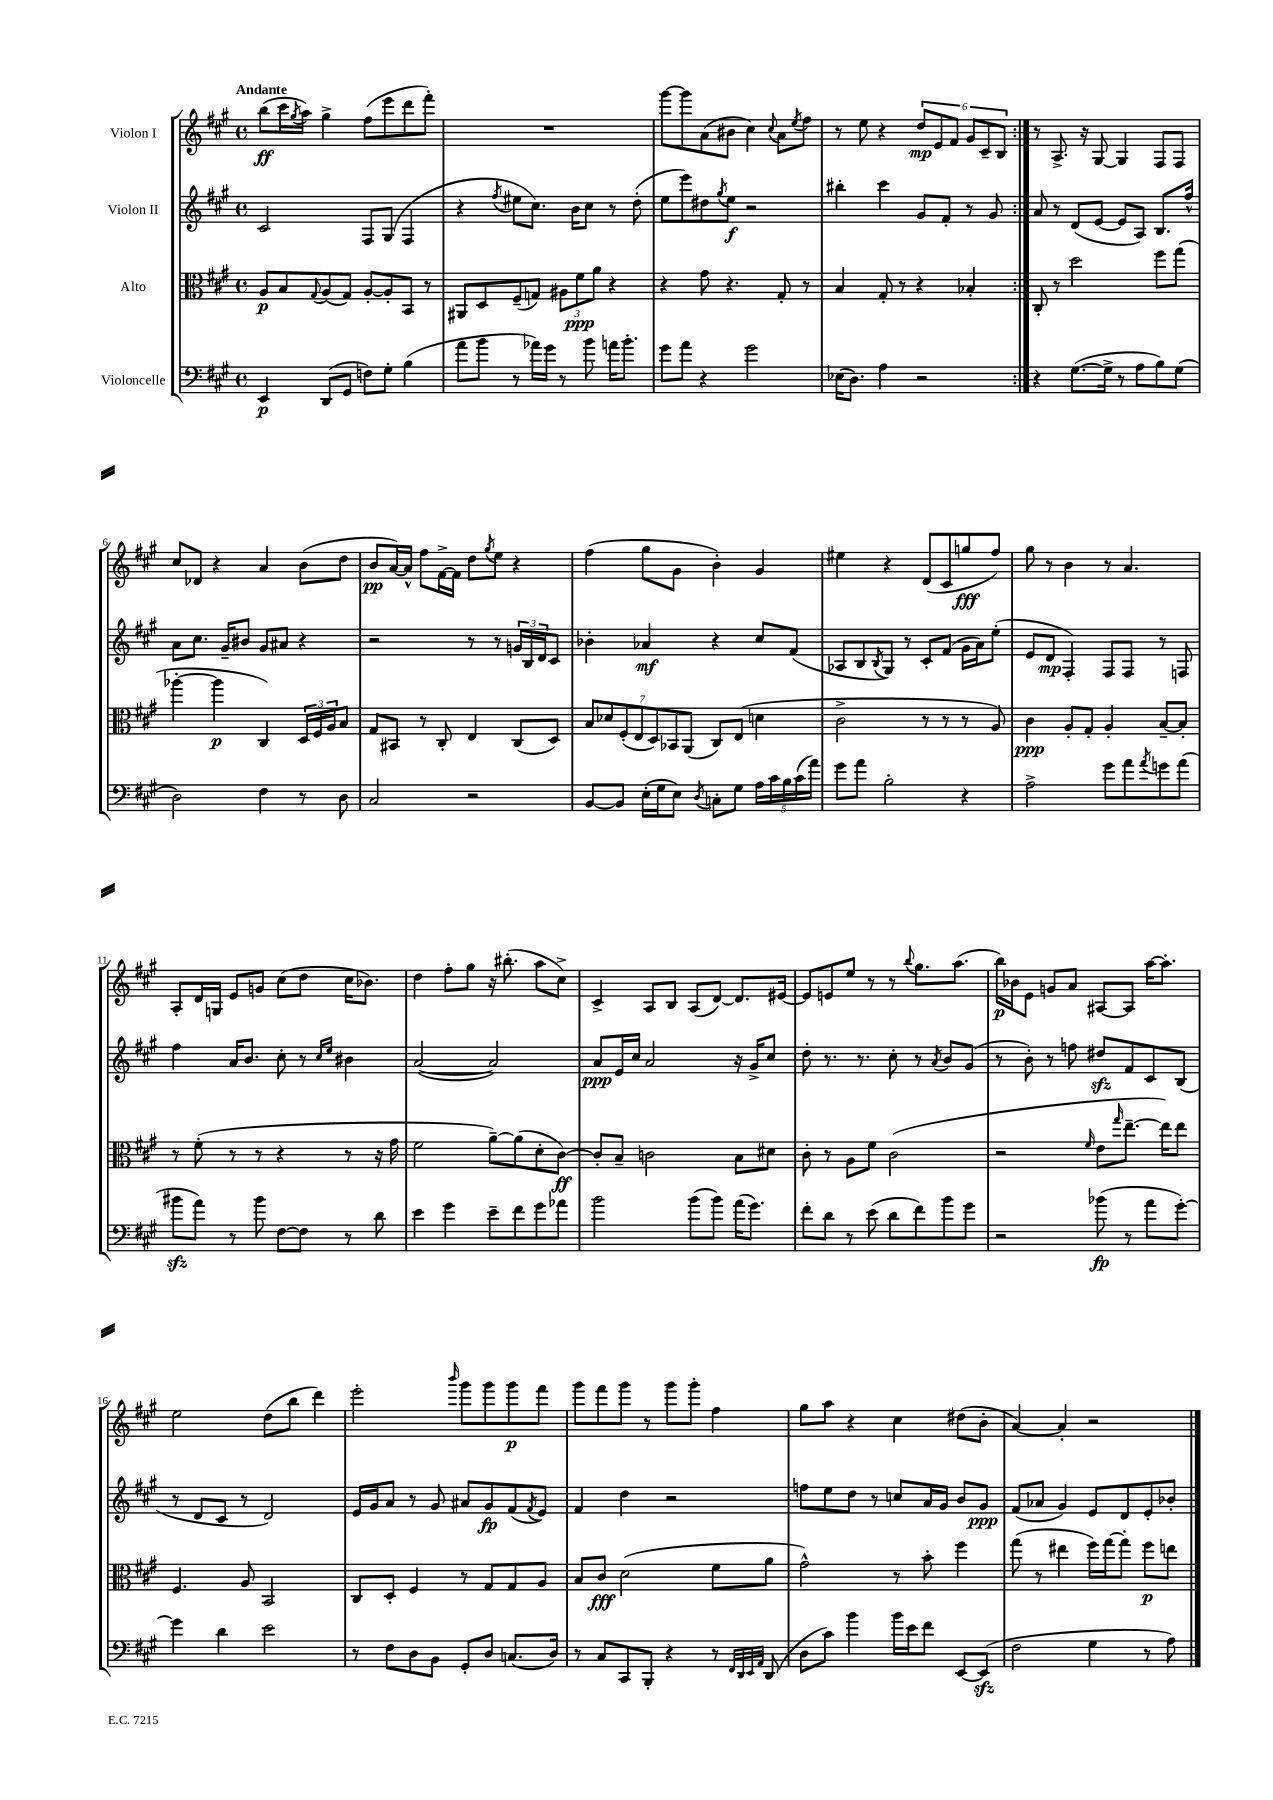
<<
\new StaffGroup <<
\new Staff = "s0" \with { instrumentName = "Violon I" } {
    \clef treble \key a \major \defaultTimeSignature \time 4/4 \tempo "Andante"
    \repeat volta 2 { b''8\ff( cis'''16 \acciaccatura { gis''8 } a''16) gis''4-> fis''8( e'''8 d'''8 fis'''8-.) |
    R1 |
    gis'''8~ gis'''8 a'8( bis'8 cis''4) \appoggiatura { cis''8 } a'8 \acciaccatura { e''8 } fis''8 |
    r8 e''8 r4 \tuplet 6/4 { d''8\mp e'8 fis'8 gis'8 cis'8-- b8 } | }
    r8 a8.-> r16 gis8~ gis4 fis8 fis8 |
    cis''8 des'8 r4 a'4 b'8( d''8 |
    b'8\pp a'16~) a'16-^ fis''8 fis'16~-> fis'16 d''8 \acciaccatura { gis''8 } e''8 r4 |
    fis''4( gis''8 gis'8 b'4-.) gis'4 |
    eis''4 r4 d'8( cis'8 g''8\fff fis''8) |
    gis''8 r8 b'4 r8 a'4. |
    a8-. d'16 g16 e'8 g'8 cis''8( d''8 cis''16 bes'8.) |
    d''4 fis''8-. gis''8 r16 bis''8.-.( a''8 cis''8->) |
    cis'4-> a8 b8 a8( d'8~) d'8. eis'16~ |
    eis'8 e'8 e''8 r8 r8 \appoggiatura { b''8 } gis''8. a''8.( |
    b''16\p) bes'16 e'8 g'8 a'8 ais8~ ais8 a''16~ a''8.-. |
    e''2 d''8( b''8 d'''4) |
    e'''2-. \grace { b'''16 } gis'''8 gis'''8 gis'''8\p fis'''8 |
    gis'''8 fis'''8 gis'''8 r8 gis'''8 gis'''8-. fis''4 |
    gis''8 a''8 r4 cis''4 dis''8( b'8-. |
    a'4~) a'4-. r2 \bar "|." |
}
\new Staff = "s1" \with { instrumentName = "Violon II" } {
    \clef treble \key a \major \defaultTimeSignature \time 4/4
    \repeat volta 2 { cis'2 fis8 gis8( fis4 |
    r4 \acciaccatura { fis''8 } eis''8 cis''8.) b'16 cis''8 r8 d''8-.( |
    e''8 e'''8) dis''8 \acciaccatura { gis''8 } e''8\f r2 |
    bis''4-. cis'''4 gis'8 fis'8-. r8 gis'8 | }
    a'8 r8 d'8( e'8~ e'8 a8) b8. fis''16-^ |
    a'8 cis''8. gis'16-- bis'8 gis'8 ais'8 r4 |
    r2 r8 r8 \tuplet 3/2 { g'16 b16 d'16 } cis'8 |
    bes'4-. aes'4\mf r4 cis''8 fis'8( |
    aes8 b8 \acciaccatura { b8 } gis8) r8 cis'8-. fis'8( gis'16 a'16) e''8-.( |
    e'8 d'8\mp fis4-.) fis8 fis8 r8 f8 |
    fis''4 a'16 b'8. cis''8-. r8 \grace { cis''16 e''16 } bis'4 |
    a'2~( a'2) |
    a'8\ppp e'16 cis''16 a'2 r16 gis'16-> cis''8 |
    d''8-. r8. r8. cis''8-. r8 \acciaccatura { a'8 } b'8 gis'8( |
    r8 b'8-.) r8 f''8 dis''8\sfz fis'8 cis'8 b8( |
    r8 d'8 cis'8 r8 d'2) |
    e'16 gis'16 a'8 r8 gis'8 ais'8 gis'8\fp fis'8( \acciaccatura { fis'8 } e'8) |
    fis'4 d''4 r2 |
    f''8 e''8 d''8 r8 c''8 a'16 gis'16 b'8 gis'8\ppp |
    fis'8( aes'8 gis'4) e'8 d'8 e'8-. bes'8-. \bar "|." |
}
\new Staff = "s2" \with { instrumentName = "Alto" } {
    \clef alto \key a \major \defaultTimeSignature \time 4/4
    \repeat volta 2 { a8\p b8 \appoggiatura { gis8 } a8( gis8) a8~-. a8-. b,8 r8 |
    ais,8 d8 fis8--( g8) \tuplet 3/2 { ais8 fis'8\ppp a'8 } r4 |
    r4 gis'8 r4. gis8-. r8 |
    b4 gis8-. r8 r4 bes4-. | }
    cis8-. r8 d''2 fis''8 gis''8( |
    aes''4~-. aes''4\p cis4) \tuplet 3/2 { d16 fis16 a16 } b8 |
    gis8 bis,8 r8 cis8-. e4 cis8( d8) |
    \tuplet 7/4 { b8 des'8 fis8-.( e8 d8) bes,8 a,8( } cis8) e8( d'4 |
    cis'2-> r8 r8 r8 a8) |
    cis'4\ppp a8-. gis8-. a4-. b8~-- b8-. |
    r8 fis'8-.( r8 r8 r4 r8 r16 gis'16 |
    fis'2 a'8~--) a'8( d'8-. cis'8~\ff) |
    cis'8-. b8-- c'2 b8 dis'8 |
    cis'8-. r8 a8 fis'8 cis'2( |
    r2 \grace { fis'16 } e'8 \grace { gis''16 } e''8.~-- e''16) e''8 |
    fis4. a8 b,2 |
    cis8 d8-. fis4 r8 gis8 gis8 a8 |
    b8 cis'8\fff d'2( fis'8 a'8 |
    gis'2-^) r8 b'8-. fis''4 |
    gis''8( r8 eis''4 fis''16) gis''16~ gis''8-. fis''8\p e''8 \bar "|." |
}
\new Staff = "s3" \with { instrumentName = "Violoncelle" } {
    \clef bass \key a \major \defaultTimeSignature \time 4/4
    \repeat volta 2 { e,4\p d,8( gis,8 f8) gis8-. b4( |
    a'8 b'8 r8 aes'16) gis'16 r8 b'8 a'16 b'8.-. |
    gis'8 a'8 r4 gis'2 |
    ees16( d8.) a4 r2 | }
    r4 gis8.~( gis16-> r8 a8 b8) gis8( |
    d2) fis4 r8 d8 |
    cis2 r2 |
    b,8~ b,8 e16-.( gis16 e8) \acciaccatura { d8 } c8-. gis8 \tuplet 5/4 { a16 cis'16 b16 cis'16( a'16) } |
    gis'8 a'8 b2-. r4 |
    a2-> gis'8 a'8 \acciaccatura { a'8 } g'8 a'8( |
    bis'8\sfz a'8) r8 bis'8 fis8~ fis8 r8 d'8 |
    e'4 gis'4 e'8-- fis'8 gis'8 aes'8 |
    b'2 b'8( b'8) a'16( gis'8.) |
    fis'8-. d'8 r8 e'8( d'8 fis'8) b'8 gis'8 |
    r2 bes'8\fp( r8 a'8 gis'8~-.) |
    gis'4 d'4 e'2 |
    r8 fis8 d8 b,8 gis,8-. d8 c8.( d16) |
    r8 cis8 cis,8 b,,8-. r4 r8 \grace { fis,32 d,32 e,32 a,32 } d,8( |
    d8 cis'8) b'4 b'16 e'16 fis'8 e,8~ e,8\sfz( |
    fis2 gis4 r8 a8) \bar "|." |
}
>>
>>
